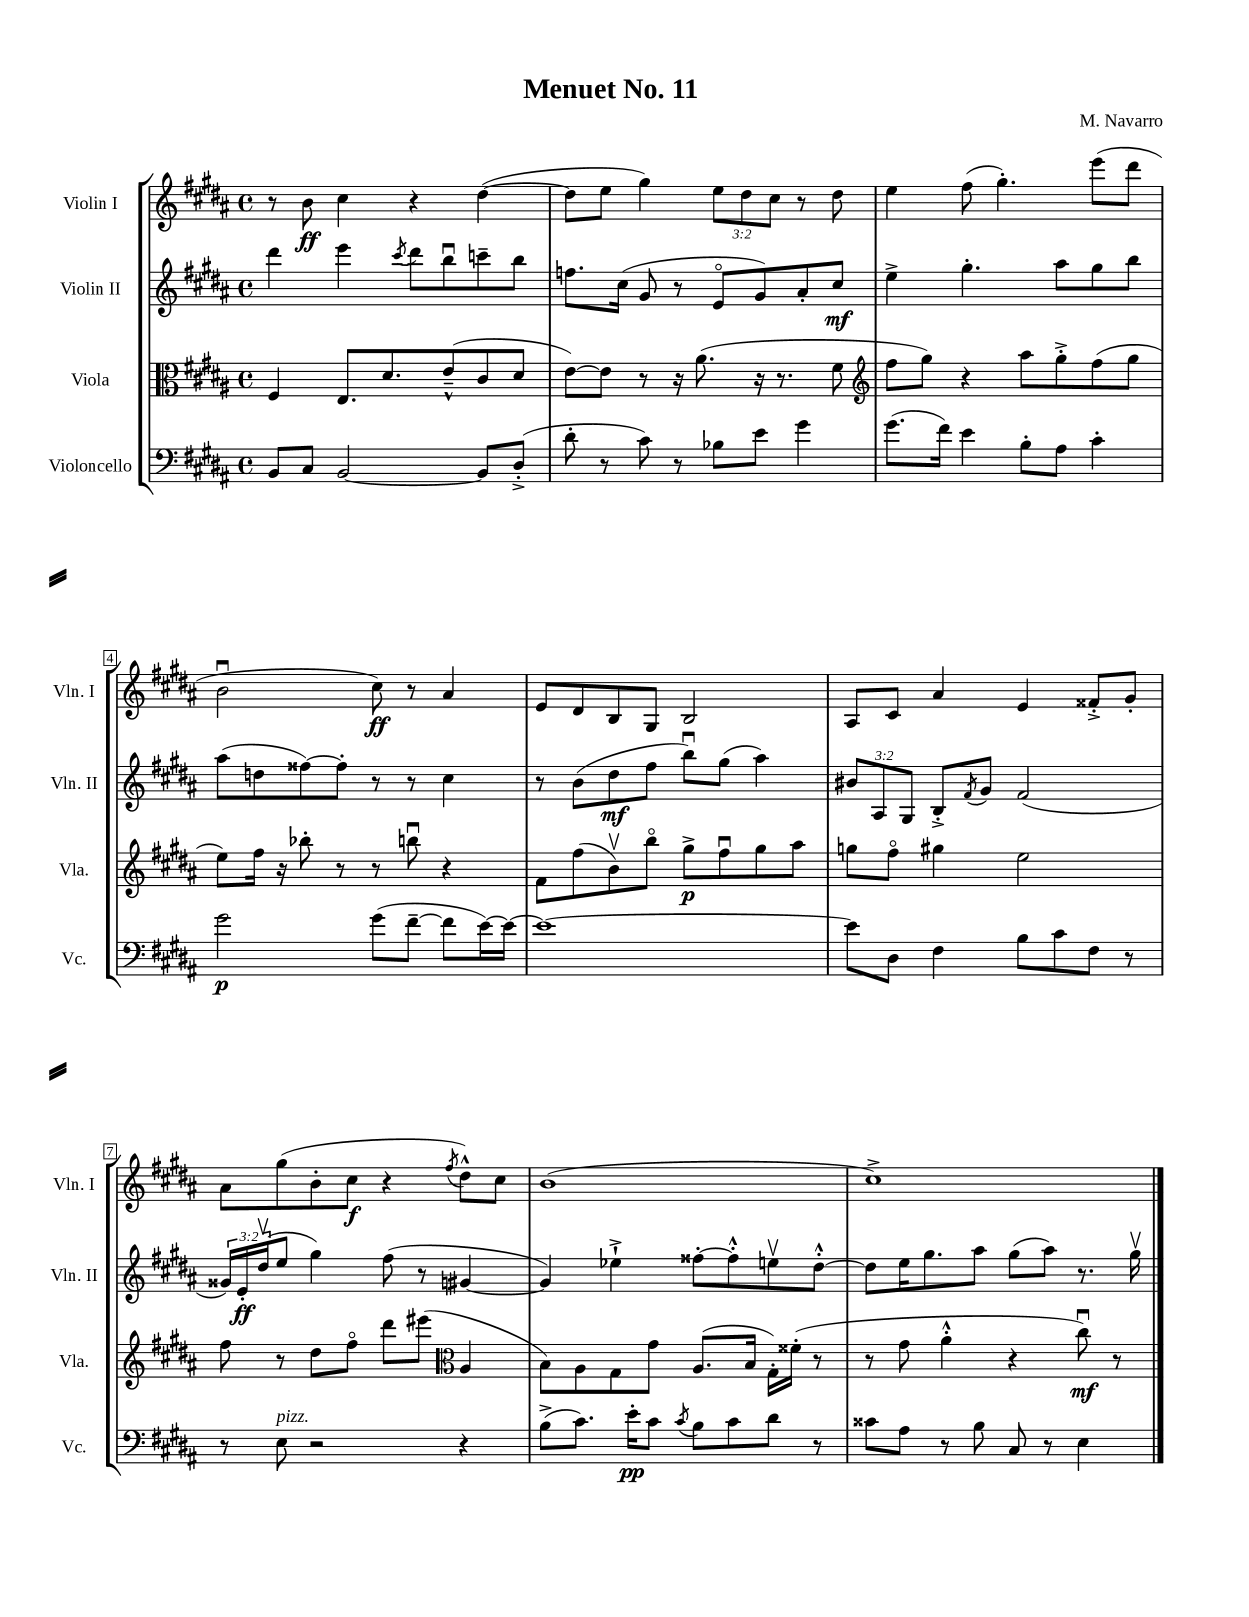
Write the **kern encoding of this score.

**kern	**dynam	**kern	**dynam	**kern	**dynam	**kern	**dynam
*part4	*part4	*part3	*part3	*part2	*part2	*part1	*part1
*staff4	*staff4	*staff3	*staff3	*staff2	*staff2	*staff1	*staff1
*I"Violoncello	*	*I"Viola	*	*I"Violin II	*	*I"Violin I	*
*I'Vc.	*	*I'Vla.	*	*I'Vln. II	*	*I'Vln. I	*
*clefF4	*	*clefC3	*	*clefG2	*	*clefG2	*
*k[f#c#g#d#a#]	*	*k[f#c#g#d#a#]	*	*k[f#c#g#d#a#]	*	*k[f#c#g#d#a#]	*
*M4/4	*	*M4/4	*	*M4/4	*	*M4/4	*
*met(c)	*	*met(c)	*	*met(c)	*	*met(c)	*
=1	=1	=1	=1	=1	=1	=1	=1
8BB/L	.	4F#/	.	4ddd#\	.	8r	.
8C#/J	.	.	.	.	.	8b\	ff
[2BB/	.	8.E/L	.	4eee\	.	4cc#\	.
.	.	8.d#/	.	.	.	.	.
.	.	.	.	8qccc#/	.	.	.
.	.	.	.	8ddd#\L	.	4r	.
.	.	(8e~^^/	.	8bbu\	.	.	.
8BB/L]	.	8c#/	.	8cccn~\	.	([4dd#\	.
(8D#'^/J	.	8d#/J	.	8bb\J	.	.	.
=2	=2	=2	=2	=2	=2	=2	=2
8d#'\	.	[8e\L)	.	8.ffn\L	.	8dd#\L]	.
8r	.	8e\J]	.	.	.	8ee\J	.
.	.	.	.	(16cc#\Jk	.	.	.
8c#\)	.	8r	.	8g#/	.	4gg#\)	.
8r	.	16r	.	8r	.	.	.
.	.	(8.a#\	.	.	.	.	.
8B-X\L	.	.	.	8e/L	.	12ee\L	.
.	.	.	.	.	.	12dd#\	.
8e\J	.	16r	.	8g#/)	.	.	.
.	.	.	.	.	.	12cc#\J	.
.	.	8.r	.	.	.	.	.
4g#\	.	.	.	8a#'/	.	8r	.
.	.	8f#\	.	8cc#/J	mf	8dd#\	.
=3	=3	=3	=3	=3	=3	=3	=3
*	*	*clefG2	*	*	*	*	*
(8.g#\L	.	8ff#\L	.	4ee^\	.	4ee\	.
.	.	8gg#\J)	.	.	.	.	.
16f#\Jk)	.	.	.	.	.	.	.
4e\	.	4r	.	4.gg#'\	.	(8ff#\	.
.	.	.	.	.	.	4.gg#'\)	.
8B'\L	.	8aa#\L	.	.	.	.	.
8A#\J	.	8gg#'^\	.	8aa#\L	.	.	.
4c#'\	.	(8ff#\	.	8gg#\	.	(8eee\L	.
.	.	8gg#\J	.	8bb\J	.	8ddd#\J	.
!!LO:LB:g=z
=4	=4	=4	=4	=4	=4	=4	=4
2g#\	p	8ee\L)	.	(8aa#\L	.	2bu\	.
.	.	16ff#\Jk	.	8ddn\	.	.	.
.	.	16r	.	.	.	.	.
.	.	8bb-X'\	.	[8ff##X\)	.	.	.
.	.	8r	.	8ff##'\J]	.	.	.
(8g#\L	.	8r	.	8r	.	8cc#\)	ff
[8f#~\J	.	8bbnu\	.	8r	.	8r	.
8f#\L]	.	4r	.	4cc#\	.	4a#/	.
[16e\L)	.	.	.	.	.	.	.
16e\JJ_	.	.	.	.	.	.	.
=5	=5	=5	=5	=5	=5	=5	=5
1e_	.	8f#\L	.	8r	.	8e/L	.
.	.	(8ff#\	.	(8b\L	.	8d#/	.
.	.	8bv\)	.	8dd#\	mf	8B/	.
.	.	8bb\J	.	8ff#\J	.	8G#/J	.
.	.	8gg#^\L	p	8bbu\L)	.	2B/	.
.	.	8ff#u\	.	(8gg#\J	.	.	.
.	.	8gg#\	.	4aa#\)	.	.	.
.	.	8aa#\J	.	.	.	.	.
=6	=6	=6	=6	=6	=6	=6	=6
8e\L]	.	8ggn\L	.	12b#X/L	.	8A#/L	.
.	.	.	.	12A#/	.	.	.
8D#\J	.	8ff#\J	.	.	.	8c#/J	.
.	.	.	.	12G#/J	.	.	.
4F#\	.	4gg#X\	.	8B'^/L	.	4a#/	.
.	.	.	.	8qf#/	.	.	.
.	.	.	.	8g#/J	.	.	.
8B\L	.	2ee\	.	(2f#/	.	4e/	.
8c#\	.	.	.	.	.	.	.
8F#\J	.	.	.	.	.	8f##X'^/L	.
8r	.	.	.	.	.	8g#'/J	.
!!LO:LB:g=z
=7	=7	=7	=7	=7	=7	=7	=7
8r	.	8ff#\	.	24g##X/LL)	.	8a#\L	.
.	.	.	.	24e'/	ff	.	.
.	.	.	.	(24dd#v/J	.	.	.
!LO:TX:a:i:t=pizz.	!	!	!	!	!	!	!
8E\	.	8r	.	8ee/J	.	(8gg#\	.
2r	.	8dd#\L	.	4gg#\)	.	8b'\	.
.	.	8ff#\J	.	.	.	8cc#\J	f
.	.	8ddd#\L	.	(8ff#\	.	4r	.
.	.	(8eee#X\J	.	8r	.	.	.
*	*	*clefC3	*	*	*	*	*
.	.	.	.	.	.	8qff#/	.
4r	.	4A#/	.	[4g#X/	.	8dd#^^\L)	.
.	.	.	.	.	.	8cc#\J	.
=8	=8	=8	=8	=8	=8	=8	=8
(8B^\L	.	8B\L)	.	4g#/])	.	(1b	.
8.c#\J)	.	8A#\	.	.	.	.	.
.	.	8G#\	.	4ee-X`^\	.	.	.
16e'\KL	pp	.	.	.	.	.	.
8c#\J	.	8g#\J	.	.	.	.	.
8qc#/	.	.	.	.	.	.	.
8B\L	.	(8.A#/L	.	[8ff##X'\L	.	.	.
8c#\	.	.	.	8ff##'^^\]	.	.	.
.	.	16B/Jk	.	.	.	.	.
8d#\J	.	16G#'\LL)	.	8eenv\	.	.	.
.	.	(16f##X'\JJ	.	.	.	.	.
8r	.	8r	.	[8dd#'^^\J	.	.	.
=9	=9	=9	=9	=9	=9	=9	=9
8c##X\L	.	8r	.	8dd#\L]	.	1cc#^)	.
8A#\J	.	8g#\	.	16ee\K	.	.	.
.	.	.	.	8.gg#\	.	.	.
8r	.	4a#'^^\	.	.	.	.	.
8B\	.	.	.	8aa#\J	.	.	.
8C#/	.	4r	.	(8gg#\L	.	.	.
8r	.	.	.	8aa#\J)	.	.	.
4E\	.	8cc#u\)	mf	8.r	.	.	.
.	.	8r	.	.	.	.	.
.	.	.	.	16gg#v\	.	.	.
==	==	==	==	==	==	==	==
*-	*-	*-	*-	*-	*-	*-	*-
